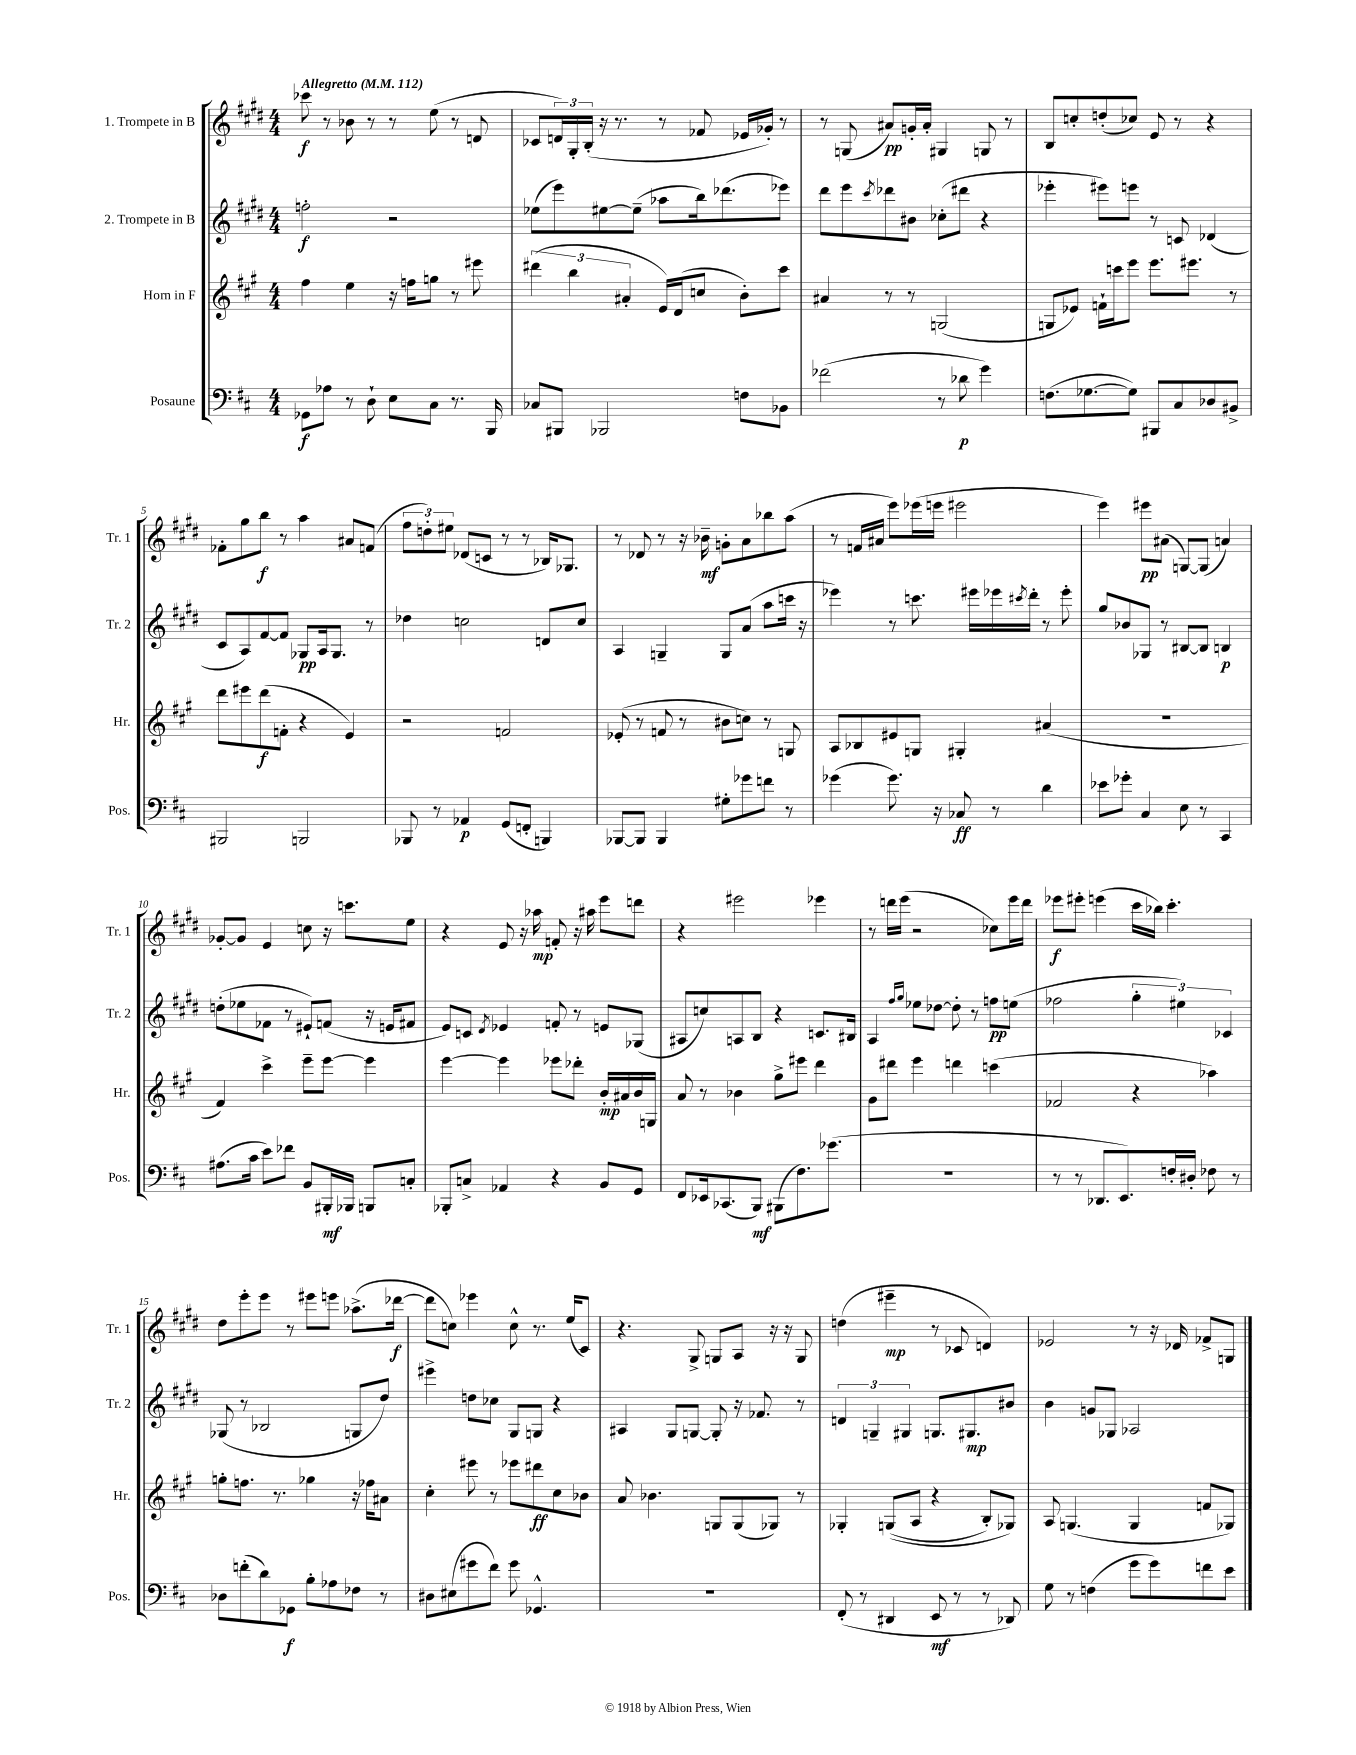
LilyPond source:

<<
\new StaffGroup <<
\new Staff = "s0" \with { instrumentName = "1. Trompete in B" shortInstrumentName = "Tr. 1" } {
    \clef treble \key e \major \numericTimeSignature \time 4/4 \tempo "Allegretto" 4 = 112
    ces'''8\f r8 bes'8 r8 r8 e''8( r8 d'8 |
    ces'8 \tuplet 3/2 { d'16) gis16-. b16-.( } r16 r8. r8 fes'8 ees'16 ges'16-.) r8 |
    r8 g8( ais'8\pp) g'16-. ais'16-. gis4 g8 r8 |
    b8 c''8-. d''8-.( ces''8) e'8 r8 r4 |
    fes'8-. gis''8 b''8\f r8 a''4 ais'8 f'8( |
    \tuplet 3/2 { fis''8 d''8-.) eis''8 } des'8( c'8 r8 r8 bes16) ges8. |
    r8 des'8 r8 r16 bes'16--\mf g'8-. a'8 bes''8 a''8( |
    r8 f'16 ais'16 e'''8) ees'''16( e'''16 eis'''2 |
    e'''4) eis'''8\pp ais'8( g8~) g8( a'4) |
    ges'8~-. ges'8 e'4 c''8 r16 c'''8. e''8 |
    r4 e'8 r16 aes''16\mp f'8-. r16 ais''16 e'''8 d'''8 |
    r4 eis'''2 ees'''4 |
    r8 d'''16 e'''16( r2 ces''8) e'''16 d'''16 |
    ees'''8\f eis'''8-. e'''4( cis'''16 bes''16) cis'''4.-. |
    dis''8 e'''8-. e'''8 r8 eis'''8 e'''8 aes''8.->( des'''16~\f |
    des'''8 c''8) ees'''4 c''8-^ r8. e''16( cis'8) |
    r4. gis8-> g8 a8 r16 r16 g8 |
    d''4( eis'''4--\mp r8 ces'8 d'4) |
    ees'2 r8 r16 des'16 fes'8-> g8 \bar "|." |
}
\new Staff = "s1" \with { instrumentName = "2. Trompete in B" shortInstrumentName = "Tr. 2" } {
    \clef treble \key e \major \numericTimeSignature \time 4/4
    f''2-.\f r2 |
    ees''8( e'''8) eis''8~ eis''8--( aes''8 b''16) des'''8.( ees'''8) |
    dis'''8 e'''8 \acciaccatura { cis'''8 } des'''8 bis'8 ces''8-.( dis'''8 r4 |
    ees'''4-. eis'''8) e'''8 r8 c'8 des'4( |
    cis'8 a8) fis'8~ fis'8 ges8\pp a16 ges8. r8 |
    des''4 c''2 d'8 c''8 |
    a4 g4-- g8 a'8( a''8 c'''16 r16 |
    ees'''4) r8 c'''8. eis'''16 ees'''16 \acciaccatura { cis'''8 } dis'''16-. r8 ees'''8-. |
    gis''8 bes'8 ges8 r8 bis8~ bis8 b4\p |
    d''8-.( ees''8 fes'8 r8 eis'8-!) f'8( r16 e'16 fis'8 |
    e'8) c'8 \acciaccatura { dis'8 } ees'4 f'8-. r8 e'8 ges8( |
    ais8 c''8) a8 b8 r4 c'8. bis16 |
    a4 \grace { fis''16 gis''16 } ees''8 des''8~ des''8-. r8 f''8\pp e''8( |
    fes''2 \tuplet 3/2 { gis''4-. eis''4) ces'4 } |
    ges8( r8 bes2 g8 dis''8) |
    eis'''4-> d''8 ces''8 gis8 g8 r4 |
    ais4 gis8 g8~ g8-. r16 fes'8. r8 |
    \tuplet 3/2 { d'4 g4-- gis4 } g8. gis8.\mp bis'8 |
    b'4 g'8 ges8 aes2 \bar "|." |
}
\new Staff = "s2" \with { instrumentName = "Horn in F" shortInstrumentName = "Hr." } {
    \clef treble \key a \major \numericTimeSignature \time 4/4
    fis''4 e''4 r16 f''16 g''8 r8 eis'''8 |
    \tuplet 3/2 { dis'''4( b''4 ais'4-. } e'16) d'16( c''8 b'8-.) cis'''8 |
    ais'4 r8 r8 g2( |
    g8 ees'8) f'16-! c'''16 e'''8 e'''8. eis'''8. r8 |
    d'''8 eis'''8 d'''8\f( f'8-. r4 e'4) |
    r2 f'2 |
    ees'8-.( r8 f'8 r8 bis'8 c''8) r8 g8 |
    a8 bes8 eis'8 g8 gis4-. ais'4( |
    R1 |
    fis'4) cis'''4-> e'''8-- e'''8~ e'''4 |
    e'''4~ e'''4 ees'''8 des'''8-. b'16-.\mp ais'16 b'16 g16 |
    a'8 r8 bes'4 gis''8-> eis'''8 d'''4 |
    gis'8 dis'''8 e'''4 d'''4 c'''4( |
    fes'2 r4 aes''4) |
    g''8-. f''8. r8. ges''4 r16 fes''16 ais'8 |
    cis''4-. eis'''8 r8 ees'''8 dis'''8\ff cis''8 bes'8 |
    a'8 bes'4. g8 g8( ges8) r8 |
    ges4-. g8(\( a8 r4 b8-.) ges8\) |
    a8 g4.( g4 f'8 ges8) \bar "|." |
}
\new Staff = "s3" \with { instrumentName = "Posaune" shortInstrumentName = "Pos." } {
    \clef bass \key d \major \numericTimeSignature \time 4/4
    ges,8\f aes8 r8 d8-! e8 cis8 r8. b,,16 |
    ces8 bis,,8 bes,,2 f8 bes,8 |
    fes'2( r8 des'8\p g'4) |
    f8.( ges8.~ ges8) bis,,8 cis8 des8 bis,8-> |
    bis,,2 b,,2 |
    bes,,8 r8 aes,4\p g,8( f,8-. b,,4) |
    bes,,8~ bes,,8 bes,,4 gis8-. ges'8 f'8 r8 |
    ges'4( ges'8.) r16 ces8\ff r8 d'4 |
    ees'8 ges'8-. cis4 e8 r8 cis,4 |
    ais8.( cis'16 e'8) fes'8 b,8 bis,,16-.\mf bes,,16 b,,8 c8-. |
    bes,,8-. c8-> aes,4 r4 b,8 g,8 |
    fis,8 ees,16 ces,8.( b,,8\mf) bis,,8( fis8.) ges'8.( |
    R1 |
    r8 r8 des,8. e,8.) f16-. dis16-. fes8 r8 |
    des8 f'8-.( d'8) ges,8\f b8-. aes8 fes8 r8 |
    dis8 eis8( gis'8 fis'8) gis'8 ges,4.-^ |
    R1 |
    fis,8-.( r8 dis,4 e,8\mf r8 r8 des,8) |
    g8 r8 f4( g'8 g'8) f'8 e'8 \bar "|." |
}
>>
>>
